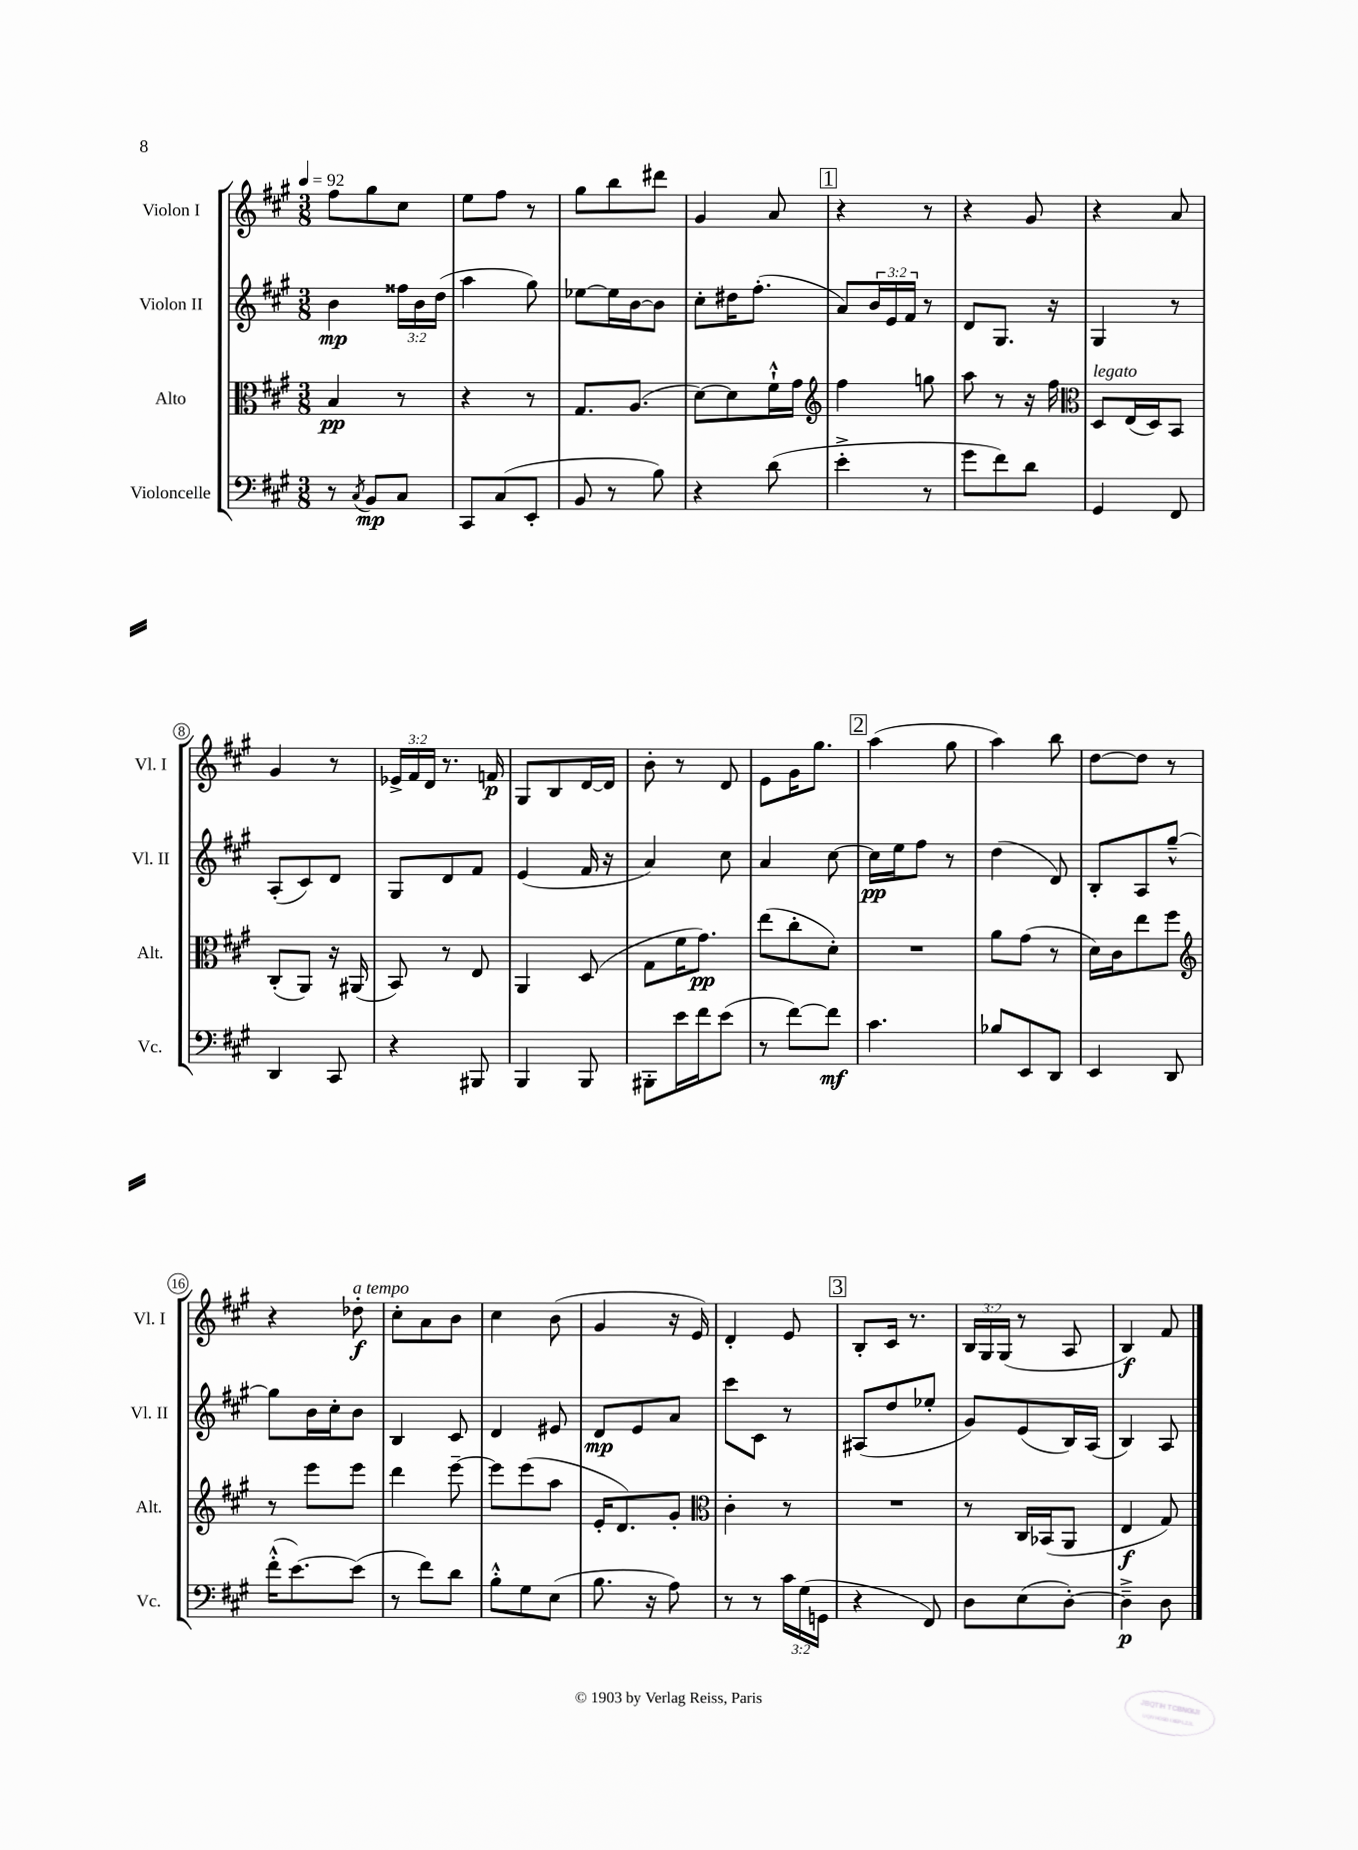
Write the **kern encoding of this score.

**kern	**kern	**kern	**kern
*staff4	*staff3	*staff2	*staff1
*clefF4	*clefC3	*clefG2	*clefG2
*k[f#c#g#]	*k[f#c#g#]	*k[f#c#g#]	*k[f#c#g#]
*M3/8	*M3/8	*M3/8	*M3/8
*MM92	*MM92	*MM92	*MM92
8r	4B	4b	8ff#
8qC#	.	.	.
8BB	.	.	8gg#
8C#	8r	24ff##	8cc#
.	.	24b	.
.	.	(24dd	.
=	=	=	=
8CC#	4r	4aa	8ee
(8C#	.	.	8ff#
8EE'	8r	8gg#)	8r
=	=	=	=
8BB	8.G#	[8ee-	8gg#
8r	.	16ee-]	8bb
.	(8.A	[16b	.
8B)	.	8b]	8ddd#
=	=	=	=
4r	[8d)	8cc#'	4g#
.	8d]	16dd#	.
.	.	(8.ff#'	.
(8d	16f#`^^	.	8a
.	16g#	.	.
=	=	=	=
*	*clefG2	*	*
4e'^	4ff#	8a)	4r
.	.	24b	.
.	.	24e	.
.	.	24f#	.
8r	8gg	8r	8r
=	=	=	=
8g#	8aa	8d	4r
8f#)	8r	8.G#	.
8d	16r	.	8g#
.	16ff#	16r	.
=	=	=	=
*	*clefC3	*	*
4GG#	8D	4G#	4r
.	(16E	.	.
.	16D)	.	.
8FF#	8BB	8r	8a
=	=	=	=
4DD	(8C#'	(8A'	4g#
.	8AA)	8c#)	.
8CC#	16r	8d	8r
.	(16AA#	.	.
=	=	=	=
4r	8BB)	8G#	24e-^
.	.	.	24f#
.	.	.	24d
.	8r	8d	8.r
8BBB#	8E	8f#	.
.	.	.	16f
=	=	=	=
4BBB	4AA	(4e	8G#
.	.	.	8B
8BBB	(8D	16f#	[16d
.	.	16r	16d]
=	=	=	=
8BBB#'	8G#	4a)	8b'
16e	16f#	.	8r
16f#	8.g#)	.	.
(8e	.	8cc#	8d
=	=	=	=
8r	(8ee	4a	8e
[8f#)	8cc#'	.	16g#
.	.	.	8.gg#
8f#]	8d')	[8cc#	.
=	=	=	=
4.c#	4.r	16cc#]	(4aa
.	.	16ee	.
.	.	8ff#	.
.	.	8r	8gg#
=	=	=	=
8B-	8a	(4dd	4aa)
8EE	(8g#	.	.
8DD	8r	8d)	8bb
=	=	=	=
4EE	16d)	8B'	[8dd
.	16c#	.	.
.	8ee	8A	8dd]
8DD	8ff#	[8gg#~^^	8r
=	=	=	=
*	*clefG2	*	*
(16f#'^^	8r	8gg#]	4r
[8.e)	.	.	.
.	8eee	16b	.
.	.	16cc#'	.
(8e]	8eee	8b	8dd-'
=	=	=	=
8r	4ddd	4B	8cc#'
8f#)	.	.	8a
8d	[8eee~	8c#	8b
=	=	=	=
8B'^^	8eee]	4d	4cc#
8G#	(8eee	.	.
(8E	8aa	8e#	(8b
=	=	=	=
8.B	16e'	8d	4g#
.	8.d)	.	.
.	.	8e	.
16r	.	.	.
8A)	8g#'	8a	16r
.	.	.	16e)
=	=	=	=
*	*clefC3	*	*
8r	4c#'	8ccc#	4d'
8r	.	8c#	.
24c#	8r	8r	8e
(24G#	.	.	.
24GG	.	.	.
=	=	=	=
4r	4.r	(8A#	8B'
.	.	8dd	16c#
.	.	.	8.r
8FF#)	.	8ee-'	.
=	=	=	=
8D	8r	8g#)	24B
.	.	.	24G#
.	.	.	(24G#
(8E	16C#	(8e	8r
.	(16BB-	.	.
[8D')	8AA	16B)	8A
.	.	(16A	.
=	=	=	=
4D~^]	4E	4B)	4B)
8D	8G#)	8A	8f#
==	==	==	==
*-	*-	*-	*-
